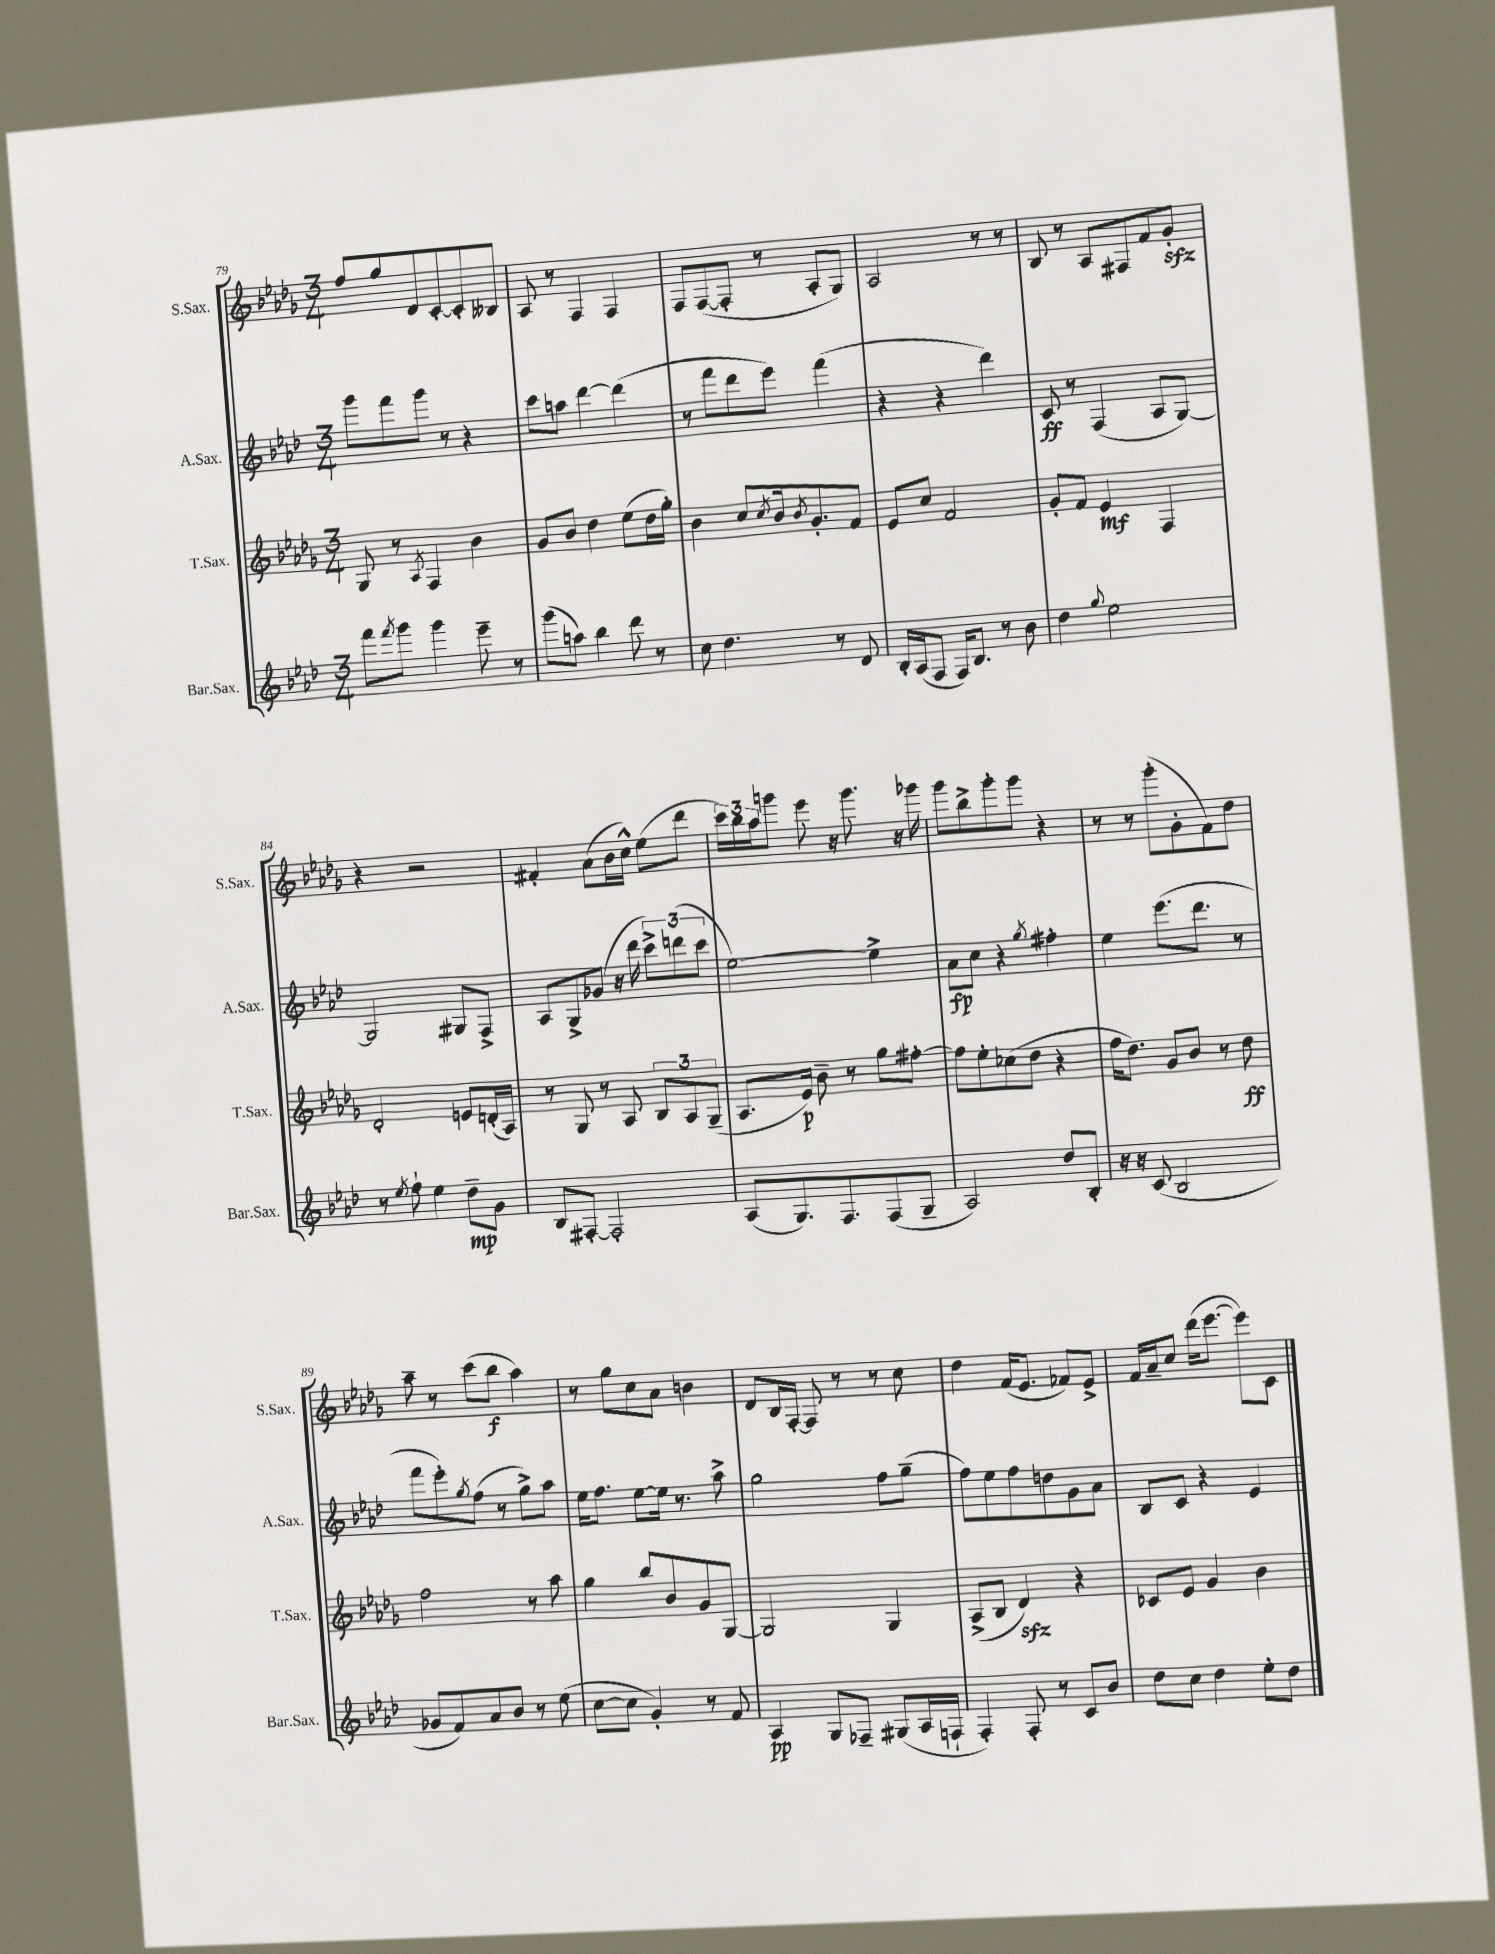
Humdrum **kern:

**kern	**kern	**kern	**kern
*staff4	*staff3	*staff2	*staff1
*clefG2	*clefG2	*clefG2	*clefG2
*k[b-e-a-d-]	*k[b-e-a-d-g-]	*k[b-e-a-d-]	*k[b-e-a-d-g-]
*M3/4	*M3/4	*M3/4	*M3/4
8fff	8G-	8ggg	8ff
8qfff	.	.	.
8ggg	8r	8fff	8gg-
.	8qA-	.	.
4ggg	4F	8ggg	8d-
.	.	8r	[8c'
8eee-~	4b-	4r	8c']
8r	.	.	8B--
=	=	=	=
(8ggg	8g-	8ccc	8A-
8aa)	8b-	8aa	8r
4bb-	4dd-	[4ddd-	4F
8ddd-	(8ee-	(4ddd-]	4F
8r	16dd-	.	.
.	16gg-')	.	.
=	=	=	=
8cc	4b-	8r	8F
4.dd-	.	8fff	([8F
.	8cc	8ddd-	8F']
.	8qcc	.	.
.	16b-	8eee-)	8r
.	8qb-	.	.
.	8.g-'	.	.
8r	.	(4fff	8A-'
8d-	8f	.	8G-)
=	=	=	=
16B-'	8e-	4r	2A-
(16A-	.	.	.
8F	8cc	.	.
16F)	2f	4r	.
8.B-	.	.	.
8r	.	4ddd-)	8r
8b-	.	.	8r
=	=	=	=
4dd-	8g-'	8c	8B-
.	8f	8r	8r
8qqgg	.	.	.
2ee-	4e-	(4F	8A-
.	.	.	8F#
.	4F	8A-	8f
.	.	[8G)	8g-'
=	=	=	=
8r	2d-'	2G]	4r
8qee-	.	.	.
8ff`	.	.	.
4ee-	.	.	2r
8dd-~	8e	8G#	.
8g	(16d'	8F^	.
.	16A-)	.	.
=	=	=	=
8B-	8r	8A-	4f#'
[8F#'	8G-	8G^	.
2F#']	8r	(8g-	(8a-
.	8A-	16r	16b-
.	.	16ddd-	16cc^^)
.	12B-	12ccc^)	(8ee-
.	12A-	(12ddd	.
.	.	.	8ddd-
.	(12G-~	12ccc	.
=	=	=	=
(8A-	8.A-	[2ee-)	24ccc)
.	.	.	24bb-
.	.	.	24aa-
8.G)	.	.	8ggg
.	16e-)	.	.
.	8b-~	.	8eee-
8.F	.	.	.
.	8r	.	16r
.	.	.	8.ggg
(8F	8gg-	4ee-^]	.
8G~	[8ff#'	.	16r
.	.	.	16ggg-
=	=	=	=
2A-)	8ff#]	8a-	8ggg-
.	8ee-'	8cc	8bb-^
.	(8cc-	4r	8ggg-'
.	8dd-	.	8ggg-
.	.	8qgg	.
8dd-	4r	4ff#'	4r
8B-'	.	.	.
=	=	=	=
16r	16ff	4ee-	8r
16r	8.dd-)	.	.
(8c	.	.	8r
2B-	8g-	(8.eee-	(8ggg-'
.	8b-	.	8g-'
.	.	8.ddd-	.
.	8r	.	8f)
.	8dd-	8r	8dd-
=	=	=	=
8g-	2ff	8fff	8aa-~
8f)	.	8eee-')	8r
.	.	8qgg	.
8a-	.	(8ff	(8ccc
8b-	.	8r	8bb-
8r	8r	8gg^)	4aa-)
(8ee-	8aa-	8aa-	.
=	=	=	=
[8cc	4gg-	16ee-	8r
.	.	8.ff	.
8cc]	.	.	8gg-
4g')	8bb-	[8ee-	8cc
.	8b-	16ee-]	8a-
.	.	8.r	.
8r	8g-	.	4b
8f	[8G-	8aa-^	.
=	=	=	=
4A-	2G-]	2gg	8d-
.	.	.	16B-
.	.	.	[16F'
8G	.	.	8F]
8F-~	.	.	8r
(8G#	4G-	8ff	8r
16A-	.	(8gg~	8cc
16F`	.	.	.
=	=	=	=
4F')	(8A-^	8ff)	4dd-
.	8B-	8ee-	.
8F'	4d-)	8ff	(16f
.	.	.	8.e-
8r	.	8dd	.
8c	4r	8g	8f-)
8b-	.	8a-	8e-^
=	=	=	=
8dd-	8c-	8B-	16f
.	.	.	16a-~
8cc	8e-	8c	8cc
4dd-	4g-	4r	(16ddd-
.	.	.	[8.eee-
8ee-'	4b-	4e-	8eee-])
8dd-	.	.	8c
==	==	==	==
*-	*-	*-	*-
